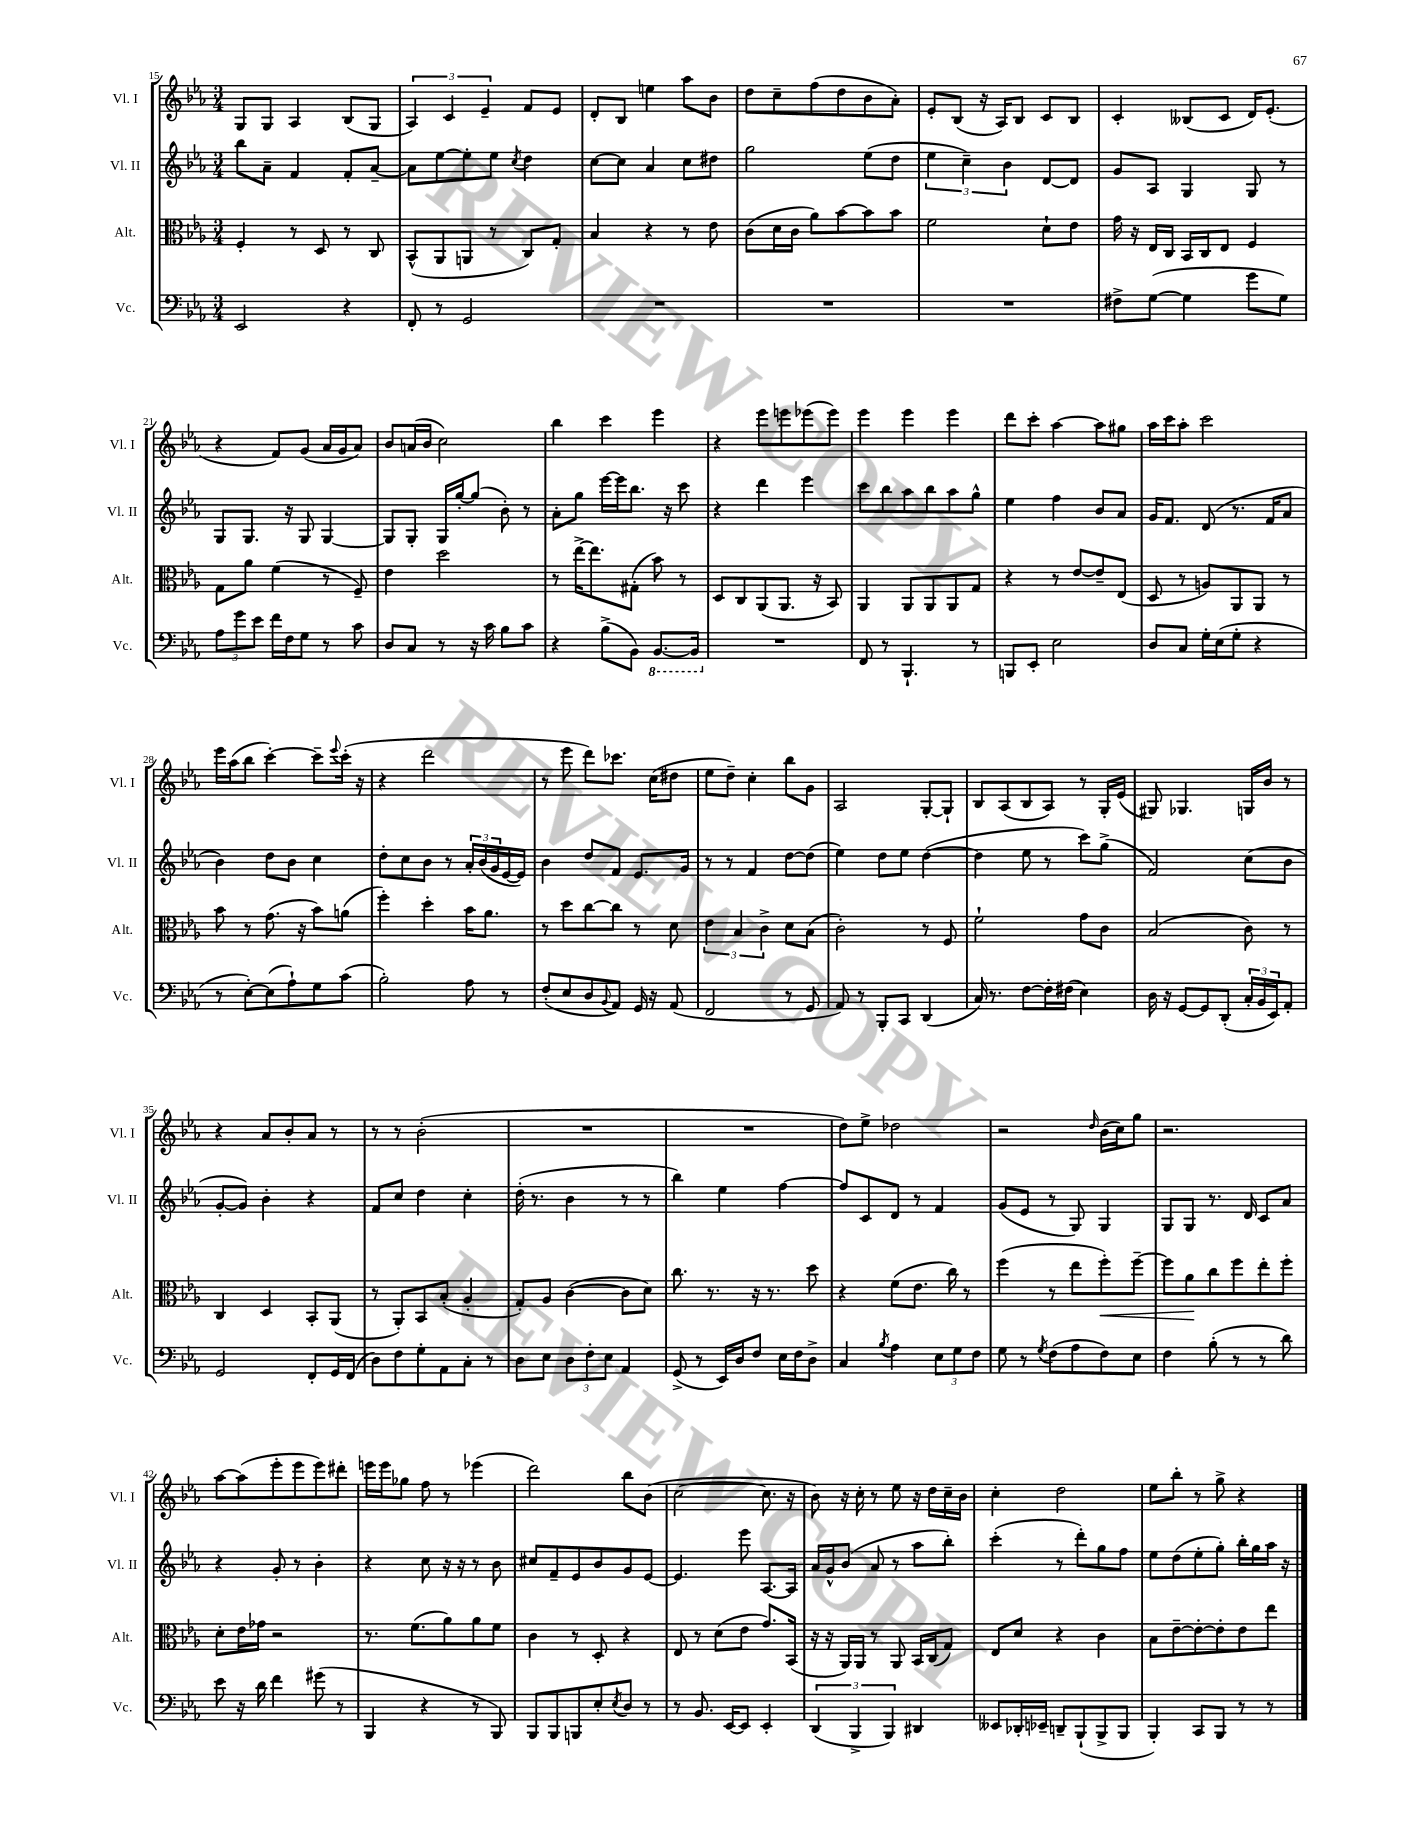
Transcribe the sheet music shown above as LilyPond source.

<<
\new StaffGroup <<
\new Staff = "s0" \with { instrumentName = "Vl. I" shortInstrumentName = "Vl. I" } {
    \clef treble \key ees \major \numericTimeSignature \time 3/4
    g8 g8 aes4 bes8( g8 |
    \tuplet 3/2 { aes4) c'4 ees'4-- } f'8 ees'8 |
    d'8-. bes8 e''4 aes''8 bes'8 |
    d''8 c''8-- f''8( d''8 bes'8 aes'8-.) |
    ees'8-. bes8( r16 aes16) bes8 c'8 bes8 |
    c'4-. beses8( c'8 d'16) ees'8.-.( |
    r4 f'8) g'8( aes'16 g'16 aes'8) |
    bes'8 a'16( bes'16 c''2) |
    bes''4 c'''4 ees'''4 |
    r4 ees'''8 e'''8 ees'''8( ees'''8) |
    ees'''4 ees'''4 ees'''4 |
    d'''8 c'''8-. aes''4~ aes''8 gis''8 |
    aes''16 c'''16 aes''8-. c'''2 |
    ees'''16 aes''16( bes''8 c'''4~-.) c'''8-- \appoggiatura { ees'''8 } c'''16-.( r16 |
    r4 d'''2 |
    r8 ees'''8 d'''8) ces'''8. c''16( dis''8 |
    ees''8 d''8--) c''4-. bes''8 g'8 |
    aes2 g8~-. g8-! |
    bes8 aes8( bes8 aes8) r8 g16-. ees'16( |
    gis8) ges4. g16 bes'16 r8 |
    r4 aes'8 bes'8-. aes'8 r8 |
    r8 r8 bes'2-.( |
    R2. |
    R2. |
    d''8) ees''8-> des''2 |
    r2 \grace { d''16 } bes'16( c''16) g''8 |
    r2. |
    aes''8~ aes''8( ees'''8-. ees'''8 ees'''8) dis'''8-. |
    e'''16 e'''16 ges''8 f''8 r8 ees'''4( |
    d'''2) bes''8 bes'8( |
    c''2~ c''8. r16 |
    bes'8) r16 c''16-. r8 ees''8 r16 d''16 c''16-- bes'16 |
    c''4-. d''2 |
    ees''8 bes''8-. r8 g''8-> r4 \bar "|." |
}
\new Staff = "s1" \with { instrumentName = "Vl. II" shortInstrumentName = "Vl. II" } {
    \clef treble \key ees \major \numericTimeSignature \time 3/4
    bes''8 aes'8-- f'4 f'8-. aes'8~-- |
    aes'8 ees''8~ ees''8-. ees''8 \acciaccatura { c''8 } d''4 |
    c''8~ c''8 aes'4 c''8 dis''8 |
    g''2 ees''8( d''8 |
    \tuplet 3/2 { ees''4 c''4--) bes'4 } d'8~ d'8 |
    g'8 aes8 g4 g8 r8 |
    g8 g8. r16 g8 g4~ |
    g8 g8-. g16 g''16~-. g''8( bes'8-.) r8 |
    aes'8-. g''8 ees'''16~ ees'''16 bes''8. r16 c'''8 |
    r4 d'''4 ees'''4 |
    c'''8 bes''8 aes''8 bes''8 aes''8 g''8-^ |
    ees''4 f''4 bes'8 aes'8 |
    g'16 f'8. d'8( r8. f'16 aes'8 |
    bes'4) d''8 bes'8 c''4 |
    d''8-. c''8 bes'8 r8 \tuplet 3/2 { aes'16-. bes'16( g'16 } ees'16~ ees'16) |
    bes'4 d''8 f'8 ees'8. g'16 |
    r8 r8 f'4 d''8~ d''8( |
    ees''4) d''8 ees''8 d''4~( |
    d''4 ees''8 r8 c'''8) g''8->( |
    f'2) c''8( bes'8 |
    g'8~-. g'8) bes'4-. r4 |
    f'8 c''8 d''4 c''4-. |
    d''16-.( r8. bes'4 r8 r8 |
    bes''4) ees''4 f''4~ |
    f''8 c'8 d'8 r8 f'4 |
    g'8( ees'8 r8 g8) g4 |
    g8 g8 r8. d'16 c'8 aes'8 |
    r4 g'8-. r8 bes'4-. |
    r4 c''8 r16 r16 r8 bes'8 |
    cis''8 f'8-- ees'8 bes'8 g'8 ees'8~ |
    ees'4. ees'''8 aes8.~ aes16 |
    aes'16 g'16-^ bes'8( aes'8 r8 aes''8 bes''8-.) |
    c'''4-.( r8 d'''8-.) g''8 f''8 |
    ees''8 d''8( ees''8-. g''8-.) bes''16-. g''16 aes''16 r16 \bar "|." |
}
\new Staff = "s2" \with { instrumentName = "Alt." shortInstrumentName = "Alt." } {
    \clef alto \key ees \major \numericTimeSignature \time 3/4
    f4-. r8 d8 r8 c8 |
    bes,8-^( aes,8 a,8 r8 c8) g8-. |
    bes4 r4 r8 ees'8 |
    c'8( d'16 c'16 aes'8) bes'8~ bes'8 bes'8 |
    f'2 d'8-! ees'8 |
    g'16 r16 ees16 c16 bes,16 c16 ees8 f4 |
    g8 aes'8 f'4( r8 f8--) |
    ees'4 d''2 |
    r8 ees''16~-> ees''8. gis8-.( bes'8) r8 |
    d8 c8 aes,8( aes,8. r16 bes,8) |
    aes,4 aes,8 aes,8 aes,8 g8 |
    r4 r8 ees'8~ ees'8-- ees8( |
    d8 r8 a8) aes,8 aes,8 r8 |
    bes'8 r8 g'8.( r16 bes'8) a'8( |
    f''4-.) d''4-. bes'16 aes'8. |
    r8 d''8 c''8~ c''8 r8 d'8 |
    \tuplet 3/2 { ees'4 bes4 c'4-> } d'8 bes8( |
    c'2-.) r8 f8 |
    f'2-! g'8 c'8 |
    bes2( c'8) r8 |
    c4 d4 bes,8-. aes,8( |
    r8 aes,8-.) bes,8 bes8-.( aes4-. |
    g8-.) aes8 c'4~( c'8 d'8) |
    c''8. r8. r16 r8. d''8 |
    r4 f'8( ees'8. c''16) r8 |
    f''4( r8 ees''8 f''8-.\<) f''8~-- |
    f''8 aes'8\! c''8 f''8 ees''8-. f''8-. |
    d'8-. ees'16 ges'16 r2 |
    r8. f'8.( aes'8) aes'8 f'8 |
    c'4 r8 d8-. r4 |
    ees8 r8 d'8( ees'8 g'8.) bes,16( |
    r16 r16 aes,16) aes,16 r8 aes,8 bes,16 c16( g8) |
    ees8 d'8 r4 c'4 |
    bes8 ees'8~-- ees'8~-. ees'8-. ees'8 ees''8 \bar "|." |
}
\new Staff = "s3" \with { instrumentName = "Vc." shortInstrumentName = "Vc." } {
    \clef bass \key ees \major \numericTimeSignature \time 3/4
    ees,2 r4 |
    f,8-. r8 g,2 |
    R2. |
    R2. |
    R2. |
    fis8-> g8~( g4 g'8 g8) |
    \tuplet 3/2 { aes8 g'8 ees'8 } f'16 f16 g8 r8 c'8 |
    d8 c8 r8 r16 c'16 bes8 c'8 |
    r4 bes8->( bes,8) \ottava #-1 bes,,8.~ bes,,16 \ottava #0 |
    R2. |
    f,8 r8 bes,,4.-! r8 |
    b,,8 ees,8-. ees2 |
    d8 c8 g16-. ees16( g8-. r4 |
    r8 ees8~-.) ees8( aes8-!) g8 c'8( |
    bes2-.) aes8 r8 |
    f8-.( ees8 d8 \appoggiatura { bes,8 } aes,8) g,16 r16 aes,8( |
    f,2 r8 g,8 |
    aes,8) r8 bes,,8-. c,8 d,4( |
    c16) r8. f8~ f16-. fis16( ees4) |
    d16 r16 g,8~ g,8 d,8-.( \tuplet 3/2 { c16-. bes,16 ees,16) } aes,8-. |
    g,2 f,8-. g,16 f,16( |
    d8) f8 g8-. aes,8 c8-. r8 |
    d8 ees8 \tuplet 3/2 { d8 f8-. ees8 } aes,4 |
    g,8->( r8 ees,16) d16 f8 ees16 f16 d8-> |
    c4 \acciaccatura { bes8 } aes4 \tuplet 3/2 { ees8 g8 f8 } |
    g8 r8 \acciaccatura { g8 } f8( aes8 f8) ees8 |
    f4 bes8-.( r8 r8 d'8) |
    ees'8 r16 d'16 f'4 gis'8( r8 |
    bes,,4 r4 r8 bes,,8) |
    bes,,8 bes,,8 b,,8 ees8-. \acciaccatura { ees8 } d8 r8 |
    r8 bes,8. ees,16~ ees,8 ees,4-. |
    \tuplet 3/2 { d,4( bes,,4-> bes,,4) } dis,4 |
    eeses,8 des,16-. ees,16-- d,8-- bes,,8-!( bes,,8-> bes,,8 |
    bes,,4-.) c,8 bes,,8 r8 r8 \bar "|." |
}
>>
>>
\layout { \context { \Score currentBarNumber = #15 } }
